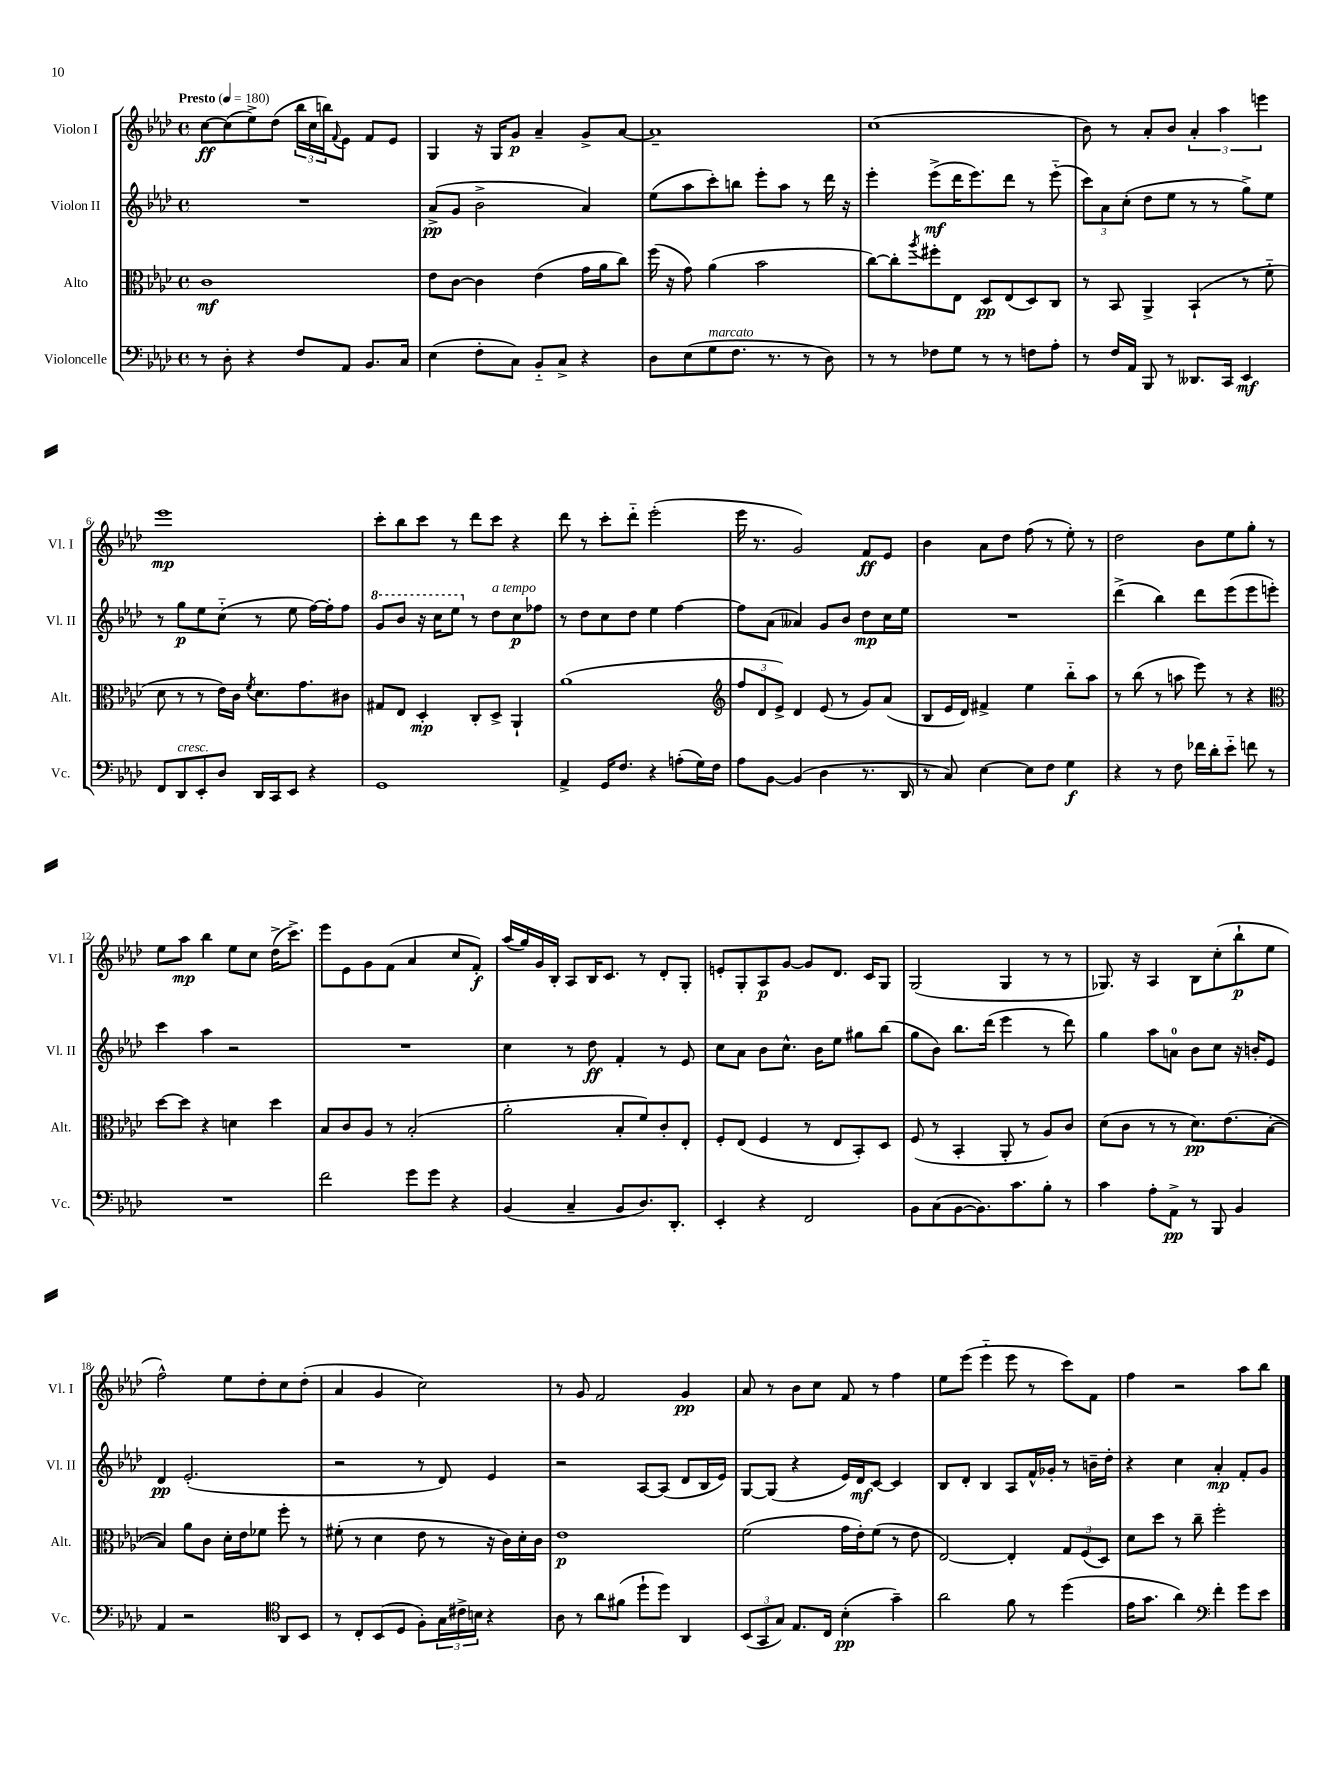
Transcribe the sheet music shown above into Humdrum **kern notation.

**kern	**dynam	**kern	**dynam	**kern	**dynam	**kern	**dynam
*part4	*part4	*part3	*part3	*part2	*part2	*part1	*part1
*staff4	*staff4	*staff3	*staff3	*staff2	*staff2	*staff1	*staff1
*I"Violoncelle	*	*I"Alto	*	*I"Violon II	*	*I"Violon I	*
*I'Vc.	*	*I'Alt.	*	*I'Vl. II	*	*I'Vl. I	*
*clefF4	*	*clefC3	*	*clefG2	*	*clefG2	*
*k[b-e-a-d-]	*	*k[b-e-a-d-]	*	*k[b-e-a-d-]	*	*k[b-e-a-d-]	*
*M4/4	*	*M4/4	*	*M4/4	*	*M4/4	*
*met(c)	*	*met(c)	*	*met(c)	*	*met(c)	*
*MM180	*	*MM180	*	*MM180	*	*MM180	*
=1	=1	=1	=1	=1	=1	=1	=1
!	!	!	!	!	!	!LO:TX:a:B:t=Presto	!
8r	.	1c	mf	1r	.	[8cc\L	ff
8D-'\	.	.	.	.	.	(8cc\]	.
4r	.	.	.	.	.	8ee-^\)	.
.	.	.	.	.	.	(8dd-\J	.
8F/L	.	.	.	.	.	24bb-\LL	.
.	.	.	.	.	.	24cc\	.
.	.	.	.	.	.	24bbn\J)	.
.	.	.	.	.	.	8qqf/	.
8AA-/J	.	.	.	.	.	8e-\J	.
8.BB-/L	.	.	.	.	.	8f/L	.
.	.	.	.	.	.	8e-/J	.
16C/Jk	.	.	.	.	.	.	.
=2	=2	=2	=2	=2	=2	=2	=2
(4E-\	.	8e-\L	.	(8a-^/L	pp	4G/	.
.	.	[8c\J	.	8g/J	.	.	.
8F'\L	.	4c\]	.	2b-^\	.	16r	.
.	.	.	.	.	.	16G/KL	.
8C\J)	.	.	.	.	.	8g/J	p
8BB-/L	.	(4e-\	.	.	.	4a-~/	.
8C^/J	.	.	.	.	.	.	.
4r	.	16g\LL	.	4a-/)	.	8g^/L	.
.	.	16a-\J	.	.	.	.	.
.	.	8cc\J)	.	.	.	[8a-/J	.
=3	=3	=3	=3	=3	=3	=3	=3
8D-\L	.	(16ff\	.	(8ee-\L	.	1a-~]	.
.	.	16r	.	.	.	.	.
(8E-\	.	8g\)	.	8aa-\	.	.	.
!LO:TX:a:i:t=marcato	!	!	!	!	!	!	!
8G\	.	(4a-\	.	8ccc'\)	.	.	.
8.F\J	.	.	.	8bbn\J	.	.	.
.	.	2b-\	.	8eee-'\L	.	.	.
8.r	.	.	.	.	.	.	.
.	.	.	.	8aa-\J	.	.	.
8r	.	.	.	8r	.	.	.
8D-\)	.	.	.	16ddd-\	.	.	.
.	.	.	.	16r	.	.	.
=4	=4	=4	=4	=4	=4	=4	=4
8r	.	[8cc\L)	.	4eee-'\	.	(1cc	.
8r	.	8cc'\]	.	.	.	.	.
.	.	8qaa-/	.	.	.	.	.
8F-X\L	.	8ff#X'\	.	(8eee-^\L	mf	.	.
8G\J	.	8E-\J	.	16ddd-\K	.	.	.
.	.	.	.	8.eee-\)	.	.	.
8r	.	8D-/L	pp	.	.	.	.
8r	.	(8E-/	.	8ddd-\J	.	.	.
8Fn\L	.	8D-/)	.	8r	.	.	.
8A-'\J	.	8C/J	.	(8eee-\	.	.	.
=5	=5	=5	=5	=5	=5	=5	=5
8r	.	8r	.	12ccc\L)	.	8b-\)	.
.	.	.	.	12a-\	.	.	.
16F/LL	.	8BB-/	.	.	.	8r	.
.	.	.	.	(12cc'\J	.	.	.
16AA-/JJ	.	.	.	.	.	.	.
8BBB-/	.	4AA-^/	.	8dd-\L	.	8a-'/L	.
8r	.	.	.	8ee-\J	.	8b-/J	.
8.DD--X/L	.	(4BB-`/	.	8r	.	6a-'/	.
.	.	.	.	8r	.	.	.
.	.	.	.	.	.	6aa-\	.
16CC/Jk	.	.	.	.	.	.	.
4EE-/	mf	8r	.	8gg^\L)	.	.	.
.	.	.	.	.	.	6eeen\	.
.	.	8f\	.	8ee-\J	.	.	.
!!LO:LB:g=z
=6	=6	=6	=6	=6	=6	=6	=6
8FF/L	.	8d-\	.	8r	.	1eee-	mp
!LO:TX:a:i:t=cresc.	!	!	!	!	!	!	!
8DD-/	.	8r	.	8gg\L	p	.	.
8EE-'/	.	8r	.	8ee-\	.	.	.
8D-/J	.	16e-\LL)	.	(8cc\J	.	.	.
.	.	16c\JJ	.	.	.	.	.
.	.	8qf/	.	.	.	.	.
16DD-/LL	.	8.d-\L	.	8r	.	.	.
16CC/J	.	.	.	.	.	.	.
8EE-/J	.	.	.	8ee-\	.	.	.
.	.	8.g\	.	.	.	.	.
4r	.	.	.	[16ff\LL)	.	.	.
.	.	.	.	16ff'\J]	.	.	.
.	.	8c#X\J	.	8ff\J	.	.	.
=7	=7	=7	=7	=7	=7	=7	=7
*	*	*	*	*8va	*	*	*
1GG	.	8G#X/L	.	8gg/L	.	8ccc'\L	.
.	.	8E-/J	.	8bb-/J	.	8bb-\	.
.	.	4D-'/	mp	16r	.	8ccc\J	.
.	.	.	.	16ccc\KL	.	.	.
.	.	.	.	8eee-\J	.	8r	.
*	*	*	*	*X8va	*	*	*
.	.	8C'/L	.	8r	.	8ddd-\L	.
!	!	!	!	!LO:TX:a:i:t=a tempo	!	!	!
.	.	8D-^/J	.	8dd-\L	.	8ccc\J	.
.	.	4AA-`/	.	8cc\	p	4r	.
.	.	.	.	8ff-X\J	.	.	.
=8	=8	=8	=8	=8	=8	=8	=8
4AA-^/	.	(1a-	.	8r	.	8ddd-\	.
.	.	.	.	8dd-\L	.	8r	.
16GG/KL	.	.	.	8cc\	.	8ccc'\L	.
8.F/J	.	.	.	.	.	.	.
.	.	.	.	8dd-\J	.	8ddd-\J	.
4r	.	.	.	4ee-\	.	(2eee-'\	.
(8An'\L	.	.	.	[4ff\	.	.	.
16G\L)	.	.	.	.	.	.	.
16F\JJ	.	.	.	.	.	.	.
=9	=9	=9	=9	=9	=9	=9	=9
*	*	*clefG2	*	*	*	*	*
8A-\L	.	12ff/L	.	8ff\L]	.	16eee-\	.
.	.	.	.	.	.	8.r	.
.	.	12d-/	.	.	.	.	.
[8BB-\J	.	.	.	(8a-\J	.	.	.
.	.	12e-^/J)	.	.	.	.	.
(4BB-/]	.	4d-/	.	4a--X/)	.	2g/)	.
4D-\	.	(8e-/	.	8g/L	.	.	.
.	.	8r	.	8b-/J	.	.	.
8.r	.	8g/L)	.	8dd-\L	mp	8f/L	ff
.	.	(8a-/J	.	16cc\L	.	8e-/J	.
16DD-/	.	.	.	16ee-\JJ	.	.	.
=10	=10	=10	=10	=10	=10	=10	=10
8r	.	8B-/L	.	1r	.	4b-\	.
8C/)	.	16e-/L	.	.	.	.	.
.	.	16d-/JJ)	.	.	.	.	.
[4E-\	.	4f#X^/	.	.	.	8a-\L	.
.	.	.	.	.	.	8dd-\J	.
8E-\L]	.	4ee-\	.	.	.	(8ff\	.
8F\J	.	.	.	.	.	8r	.
4G\	f	8bb-\L	.	.	.	8ee-'\)	.
.	.	8aa-\J	.	.	.	8r	.
=11	=11	=11	=11	=11	=11	=11	=11
4r	.	8r	.	(4ddd-^\	.	2dd-\	.
.	.	(8bb-\	.	.	.	.	.
8r	.	8r	.	4bb-\)	.	.	.
8F\	.	8aan\	.	.	.	.	.
16f-X\LL	.	8eee-\)	.	8ddd-\L	.	8b-\L	.
16d-'\J	.	.	.	.	.	.	.
8e-\J	.	8r	.	(8eee-\	.	8ee-\	.
8fn\	.	4r	.	8eee-\	.	8gg'\J	.
8r	.	.	.	8eeen'\J)	.	8r	.
!!LO:LB:g=z
=12	=12	=12	=12	=12	=12	=12	=12
*	*	*clefC3	*	*	*	*	*
1r	.	[8dd-\L	.	4ccc\	.	8ee-\L	.
.	.	8dd-\J]	.	.	.	8aa-\J	mp
.	.	4r	.	4aa-\	.	4bb-\	.
.	.	4dn\	.	2r	.	8ee-\L	.
.	.	.	.	.	.	8cc\J	.
.	.	4dd-\	.	.	.	(16dd-^\KL	.
.	.	.	.	.	.	8.ccc^\J)	.
=13	=13	=13	=13	=13	=13	=13	=13
2f\	.	8B-/L	.	1r	.	8eee-\L	.
.	.	8c/	.	.	.	8e-\	.
.	.	8A-/J	.	.	.	8g\	.
.	.	8r	.	.	.	(8f\J	.
8g\L	.	(2B-'/	.	.	.	4a-/	.
8g\J	.	.	.	.	.	.	.
4r	.	.	.	.	.	8cc/L	.
.	.	.	.	.	.	8f'/J)	f
=14	=14	=14	=14	=14	=14	=14	=14
(4BB-/	.	2a-'\	.	4cc\	.	(16aa-/LL	.
.	.	.	.	.	.	16gg/)	.
.	.	.	.	.	.	16g/	.
.	.	.	.	.	.	16B-'/JJ	.
4C~/	.	.	.	8r	.	8A-/L	.
.	.	.	.	8dd-\	ff	16B-/K	.
.	.	.	.	.	.	8.c/J	.
8BB-/L	.	8B-'/L	.	4f'/	.	.	.
8.D-/)	.	8f/)	.	.	.	8r	.
.	.	8c'/	.	8r	.	8d-'/L	.
8.DD-'/J	.	.	.	.	.	.	.
.	.	8E-'/J	.	8e-/	.	8G'/J	.
=15	=15	=15	=15	=15	=15	=15	=15
4EE-'/	.	8F'/L	.	8cc\L	.	8en'/L	.
.	.	(8E-/J	.	8a-\J	.	8G'/	.
4r	.	4F/	.	8b-\L	.	8A-/	p
.	.	.	.	8.cc^^\J	.	[8g/J	.
2FF/	.	8r	.	.	.	8g/L]	.
.	.	.	.	16b-\KL	.	.	.
.	.	8E-/L	.	8ee-\J	.	8.d-/J	.
.	.	8BB-'/)	.	8gg#X\L	.	.	.
.	.	.	.	.	.	16c/KL	.
.	.	8D-/J	.	(8bb-\J	.	8G/J	.
=16	=16	=16	=16	=16	=16	=16	=16
8BB-\L	.	(8F/	.	8gg\L	.	(2G/	.
(8C\	.	8r	.	8b-\J)	.	.	.
[8BB-\	.	4BB-'/	.	8.bb-\L	.	.	.
8.BB-\])	.	.	.	.	.	.	.
.	.	.	.	(16ddd-\Jk	.	.	.
.	.	8AA-'/	.	4eee-\	.	4G/	.
8.c\	.	.	.	.	.	.	.
.	.	8r	.	.	.	.	.
8B-'\J	.	8A-/L)	.	8r	.	8r	.
8r	.	8c/J	.	8ddd-\)	.	8r	.
=17	=17	=17	=17	=17	=17	=17	=17
4c\	.	(8d-\L	.	4gg\	.	8.G-X/)	.
.	.	8c\J	.	.	.	.	.
.	.	.	.	.	.	16r	.
8A-'\L	.	8r	.	8aa-\L	.	4A-/	.
8AA-^\J	pp	8r	.	8an\J	.	.	.
8r	.	8.d-\L)	pp	8b-\L	.	8B-\L	.
8BBB-/	.	.	.	8cc\J	.	(8cc'\	.
.	.	(8.e-\	.	.	.	.	.
4BB-/	.	.	.	16r	.	8bb-`\	p
.	.	.	.	16bn'/KL	.	.	.
.	.	[8B-'\J	.	8e-/J	.	8ee-\J	.
!!LO:LB:g=z
=18	=18	=18	=18	=18	=18	=18	=18
4AA-/	.	4B-/])	.	4d-/	pp	2ff^^\)	.
2r	.	8a-\L	.	(2.e-'/	.	.	.
.	.	8c\J	.	.	.	.	.
.	.	16d-'\LL	.	.	.	8ee-\L	.
.	.	16e-\J	.	.	.	.	.
.	.	8f-X\J	.	.	.	8dd-'\	.
*clefC4	*	*	*	*	*	*	*
8AA-/L	.	8ff'\	.	.	.	8cc\	.
8BB-/J	.	8r	.	.	.	(8dd-'\J	.
=19	=19	=19	=19	=19	=19	=19	=19
8r	.	(8f#X'\	.	2r	.	4a-/	.
8C'/L	.	8r	.	.	.	.	.
(8BB-/	.	4d-\	.	.	.	4g/	.
8D-/J	.	.	.	.	.	.	.
8F'\L)	.	8e-\	.	8r	.	2cc\)	.
24G\L	.	8r	.	8d-/)	.	.	.
24c#X^\	.	.	.	.	.	.	.
24Bn\JJ	.	.	.	.	.	.	.
4r	.	16r	.	4e-/	.	.	.
.	.	16c\LL)	.	.	.	.	.
.	.	16d-'\	.	.	.	.	.
.	.	16c\JJ	.	.	.	.	.
=20	=20	=20	=20	=20	=20	=20	=20
8A-\	.	1e-	p	2r	.	8r	.
8r	.	.	.	.	.	8g/	.
8a-\L	.	.	.	.	.	2f/	.
(8f#X\J	.	.	.	.	.	.	.
8dd-`\L	.	.	.	[8A-/L	.	.	.
8dd-\J)	.	.	.	(8A-/J]	.	.	.
4AA-/	.	.	.	8d-/L	.	4g/	pp
.	.	.	.	16B-/L	.	.	.
.	.	.	.	16e-/JJ)	.	.	.
=21	=21	=21	=21	=21	=21	=21	=21
(12BB-/L	.	(2f\	.	[8G/L	.	8a-/	.
12GG/	.	.	.	.	.	.	.
.	.	.	.	(8G/J]	.	8r	.
12G/J)	.	.	.	.	.	.	.
8.E-/L	.	.	.	4r	.	8b-\L	.
.	.	.	.	.	.	8cc\J	.
16C/Jk	.	.	.	.	.	.	.
(4B-'\	pp	16g\LL	.	16e-/LL)	.	8f/	.
.	.	16e-'\J)	.	16d-/J	mf	.	.
.	.	(8f\J	.	[8c/J	.	8r	.
4g~\)	.	8r	.	4c/]	.	4ff\	.
.	.	8e-\	.	.	.	.	.
=22	=22	=22	=22	=22	=22	=22	=22
2a-\	.	[2E-/)	.	8B-/L	.	8ee-\L	.
.	.	.	.	8d-'/J	.	(8eee-\J	.
.	.	.	.	4B-/	.	4eee-\	.
8f\	.	4E-'/]	.	8A-/L	.	8eee-\	.
8r	.	.	.	16f^^/L	.	8r	.
.	.	.	.	16g-X'/JJ	.	.	.
(4dd-\	.	12G/L	.	8r	.	8ccc\L)	.
.	.	(12F/	.	.	.	.	.
.	.	.	.	16bn~\LL	.	8f\J	.
.	.	12D-/J)	.	.	.	.	.
.	.	.	.	16dd-'\JJ	.	.	.
=23	=23	=23	=23	=23	=23	=23	=23
16e-\KL	.	8d-\L	.	4r	.	4ff\	.
8.g\J	.	.	.	.	.	.	.
.	.	8dd-\J	.	.	.	.	.
4a-\)	.	8r	.	4cc\	.	2r	.
.	.	8cc~\	.	.	.	.	.
*clefF4	*	*	*	*	*	*	*
4f'\	.	2ff'\	.	4a-'/	mp	.	.
8g\L	.	.	.	8f'/L	.	8aa-\L	.
8e-\J	.	.	.	8g/J	.	8bb-\J	.
==	==	==	==	==	==	==	==
*-	*-	*-	*-	*-	*-	*-	*-
